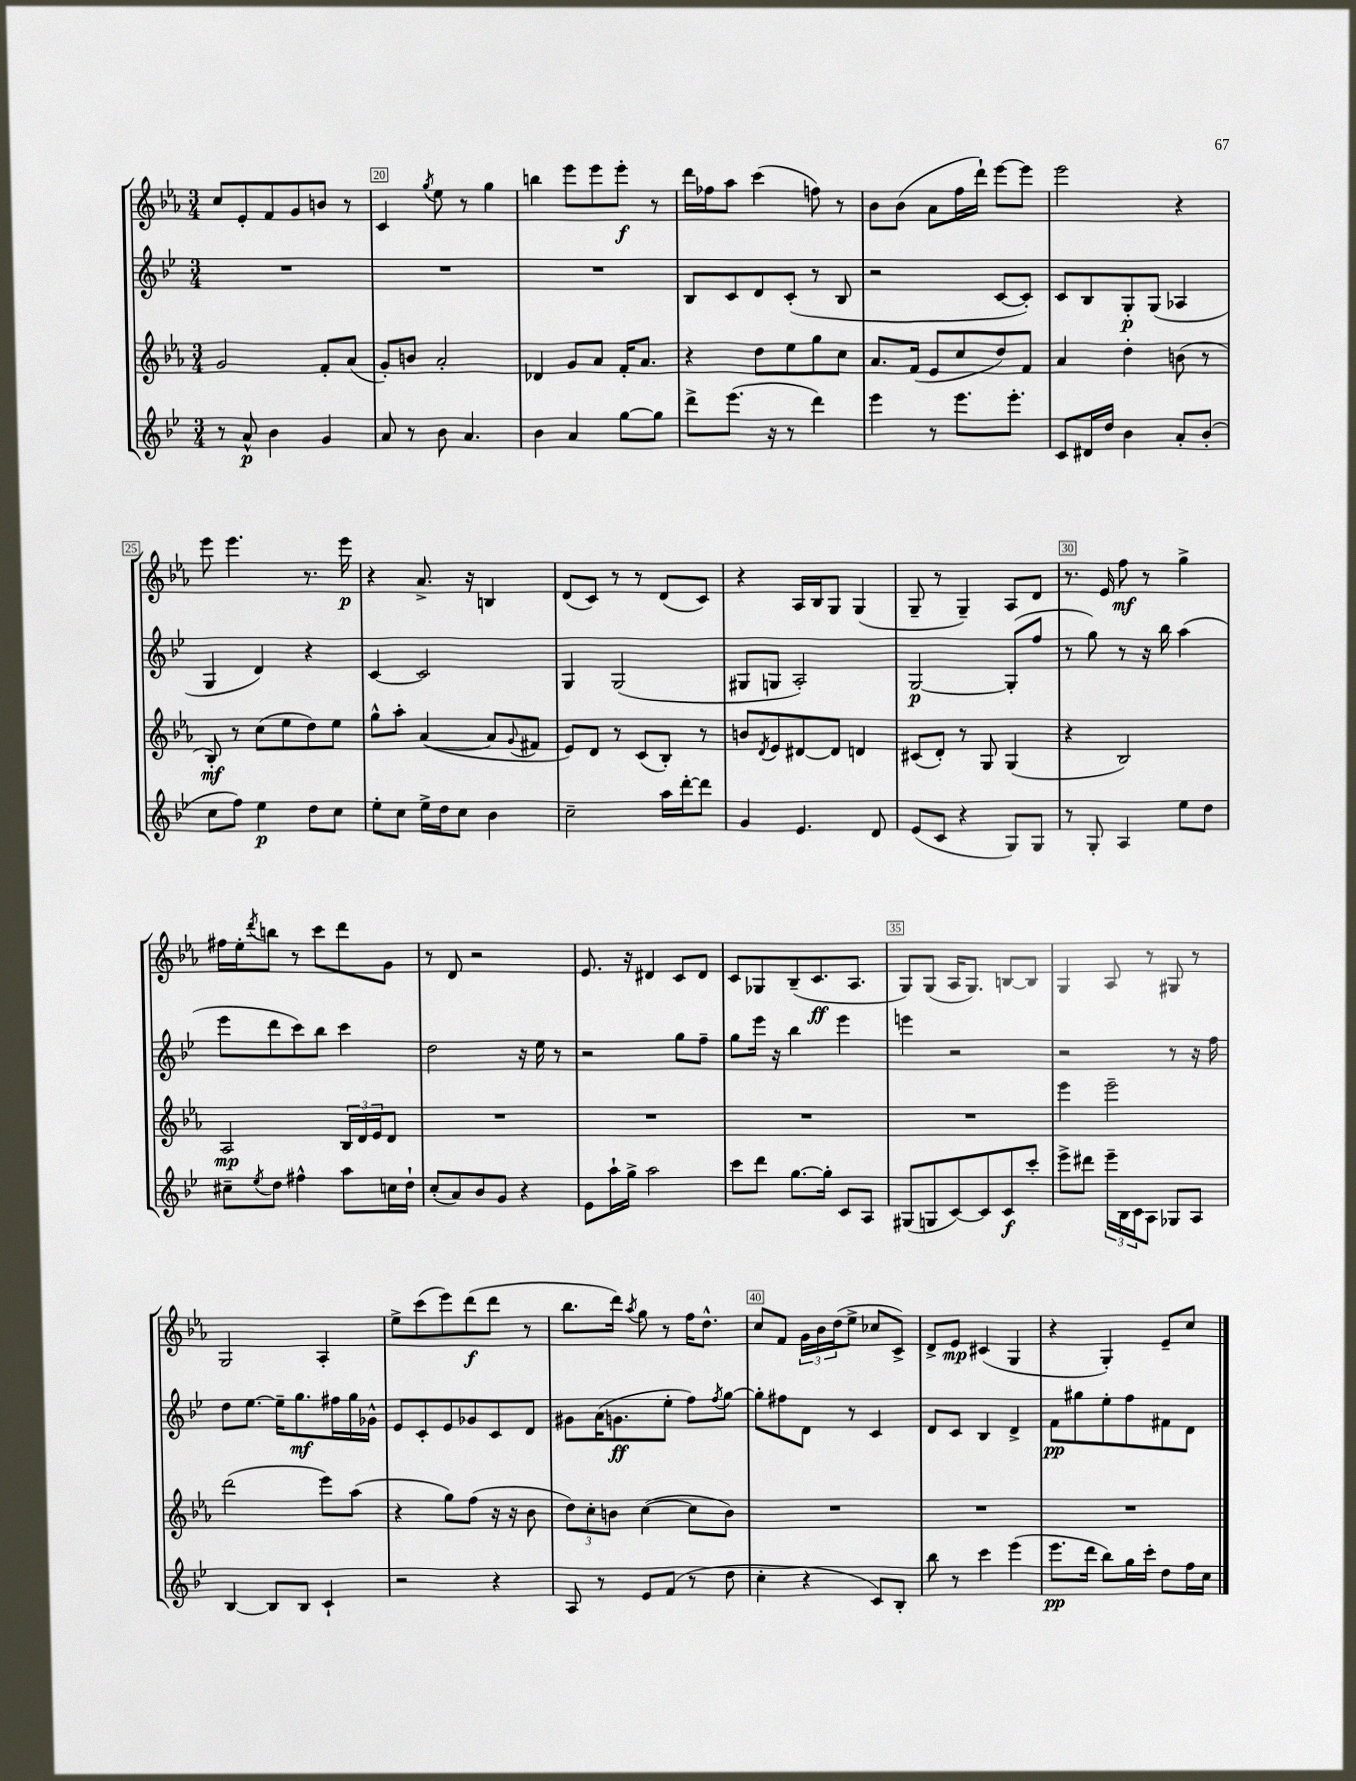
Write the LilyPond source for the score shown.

<<
\new StaffGroup <<
\new Staff = "s0" {
    \clef treble \key ees \major \numericTimeSignature \time 3/4
    c''8 ees'8-. f'8 g'8 b'8 r8 |
    c'4 \acciaccatura { g''8 } ees''8 r8 g''4 |
    b''4 ees'''8 ees'''8 ees'''8-.\f r8 |
    d'''16 fes''16 aes''8 c'''4( f''8) r8 |
    bes'8 bes'8( aes'8 f''16 d'''16-!) ees'''8~ ees'''8 |
    ees'''2 r4 |
    ees'''8 ees'''4. r8. ees'''16\p |
    r4 aes'8.-> r16 b4 |
    d'8( c'8) r8 r8 d'8( c'8) |
    r4 aes16 bes16 g8 g4( |
    g8-- r8 g4--) aes8 d'8 |
    r8. ees'16 f''8\mf r8 g''4-> |
    fis''16 ees''16-. \acciaccatura { d'''8 } b''8 r8 c'''8 d'''8 g'8 |
    r8 d'8 r2 |
    ees'8. r16 dis'4 c'8 dis'8 |
    c'8 ges8 bes8--( c'8.\ff aes8. |
    g8) g8( aes16 g8.) b8~ b8 |
    g4 aes8 r8 gis8 r8 |
    g2 aes4-. |
    ees''8-> c'''8( ees'''8) d'''8\f( d'''8 r8 |
    bes''8. d'''16) \acciaccatura { aes''8 } g''8 r8 f''16 d''8.-^ |
    c''8 f'8 \tuplet 3/2 { g'16 bes'16 d''16( } ees''8-> ces''8 c'8->) |
    d'8-> ees'8\mp cis'4( g4 |
    r4 g4-.) ees'8-- c''8 \bar "|." |
}
\new Staff = "s1" {
    \clef treble \key bes \major \numericTimeSignature \time 3/4
    R2. |
    R2. |
    R2. |
    bes8 c'8 d'8 c'8-.( r8 bes8 |
    r2 c'8~ c'8-.) |
    c'8 bes8 g8-.\p g8( aes4 |
    g4 d'4) r4 |
    c'4~ c'2 |
    g4 g2( |
    gis8 g8 a2-.) |
    g2~\p g8-.( f''8 |
    r8 g''8) r8 r16 bes''16 a''4( |
    ees'''8 d'''8 c'''8) bes''8 c'''4 |
    d''2 r16 ees''16 r8 |
    r2 g''8 f''8-- |
    g''8 ees'''16 r16 bes''4 ees'''4 |
    e'''4 r2 |
    r2 r8 r16 f''16 |
    d''8 ees''8.~ ees''16-- g''8.\mf fis''16 g''16 ges'16-^ |
    ees'8 c'8-. ees'8 ges'8 c'8 d'8 |
    gis'8 a'16( g'8.\ff ees''8-. f''8) \acciaccatura { f''8 } g''8~ |
    g''8-. fis''8 d'8 r8 c'4 |
    d'8 c'8 bes4 d'4-> |
    f'8\pp gis''8 ees''8-. f''8 fis'8 d'8 \bar "|." |
}
\new Staff = "s2" {
    \clef treble \key ees \major \numericTimeSignature \time 3/4
    g'2 f'8-. aes'8( |
    g'8-.) b'8 aes'2-. |
    des'4 g'8 aes'8 f'16-. aes'8. |
    r4 d''8 ees''8 g''8 c''8 |
    aes'8. f'16( ees'8 c''8 d''8) f'8 |
    aes'4 d''4-. b'8( r8 |
    bes8-.\mf) r8 c''8( ees''8 d''8) ees''8 |
    g''8-^ aes''8-. aes'4~( aes'8 \appoggiatura { g'8 } fis'8 |
    ees'8) d'8 r8 c'8( bes8-.) r8 |
    b'8 \acciaccatura { d'8 } ees'8 dis'8~ dis'8 d'4 |
    cis'8( d'8-.) r8 g8 g4( |
    r4 bes2) |
    aes2\mp \tuplet 3/2 { bes16 d'16 ees'16 } d'8 |
    R2. |
    R2. |
    R2. |
    R2. |
    ees'''4 ees'''2-- |
    d'''2( ees'''8) aes''8( |
    r4 g''8) f''8( r16 r16 bes'8 |
    \tuplet 3/2 { d''8) c''8-. b'8 } c''4~( c''8 b'8) |
    R2. |
    R2. |
    R2. \bar "|." |
}
\new Staff = "s3" {
    \clef treble \key bes \major \numericTimeSignature \time 3/4
    r8 a'8-^\p bes'4 g'4 |
    a'8 r8 bes'8 a'4. |
    bes'4 a'4 g''8~ g''8 |
    d'''8-> ees'''8.( r16 r8 d'''4) |
    ees'''4 r8 ees'''8. ees'''8.-. |
    c'8 dis'16 d''16 bes'4 a'8-. bes'8-.( |
    c''8 f''8) ees''4\p d''8 c''8 |
    ees''8-. c''8 ees''16-> d''16 c''8 bes'4 |
    c''2-- a''16 d'''16~-. d'''8 |
    g'4 ees'4. d'8 |
    ees'8( c'8 r4 g8) g8 |
    r8 g8-. a4 ees''8 d''8 |
    cis''8-- \acciaccatura { ees''8 } d''8 fis''4-^ a''8 c''16 d''16-! |
    c''8-.( a'8) bes'8 g'8 r4 |
    ees'8 a''16-! g''16-> a''2 |
    c'''8 d'''8 g''8.~ g''16-. c'8 a8 |
    gis8( g8 c'8~) c'8 c'8\f c'''8-. |
    ees'''8-> dis'''8 \tuplet 3/2 { ees'''16-- bes16 c'16 } a8 ges8 a8 |
    bes4~ bes8 bes8 c'4-! |
    r2 r4 |
    a8 r8 ees'8 f'8( r8 d''8 |
    c''4-. r4 c'8) bes8-. |
    bes''8 r8 c'''4 ees'''4( |
    ees'''8.\pp d'''16 bes''8) g''16 c'''16-. d''8 f''16 c''16 \bar "|." |
}
>>
>>
\layout { \context { \Score currentBarNumber = #19 \override BarNumber.break-visibility = ##(#f #t #t) barNumberVisibility = #(every-nth-bar-number-visible 5) \override BarNumber.stencil = #(make-stencil-boxer 0.1 0.3 ly:text-interface::print) } }
